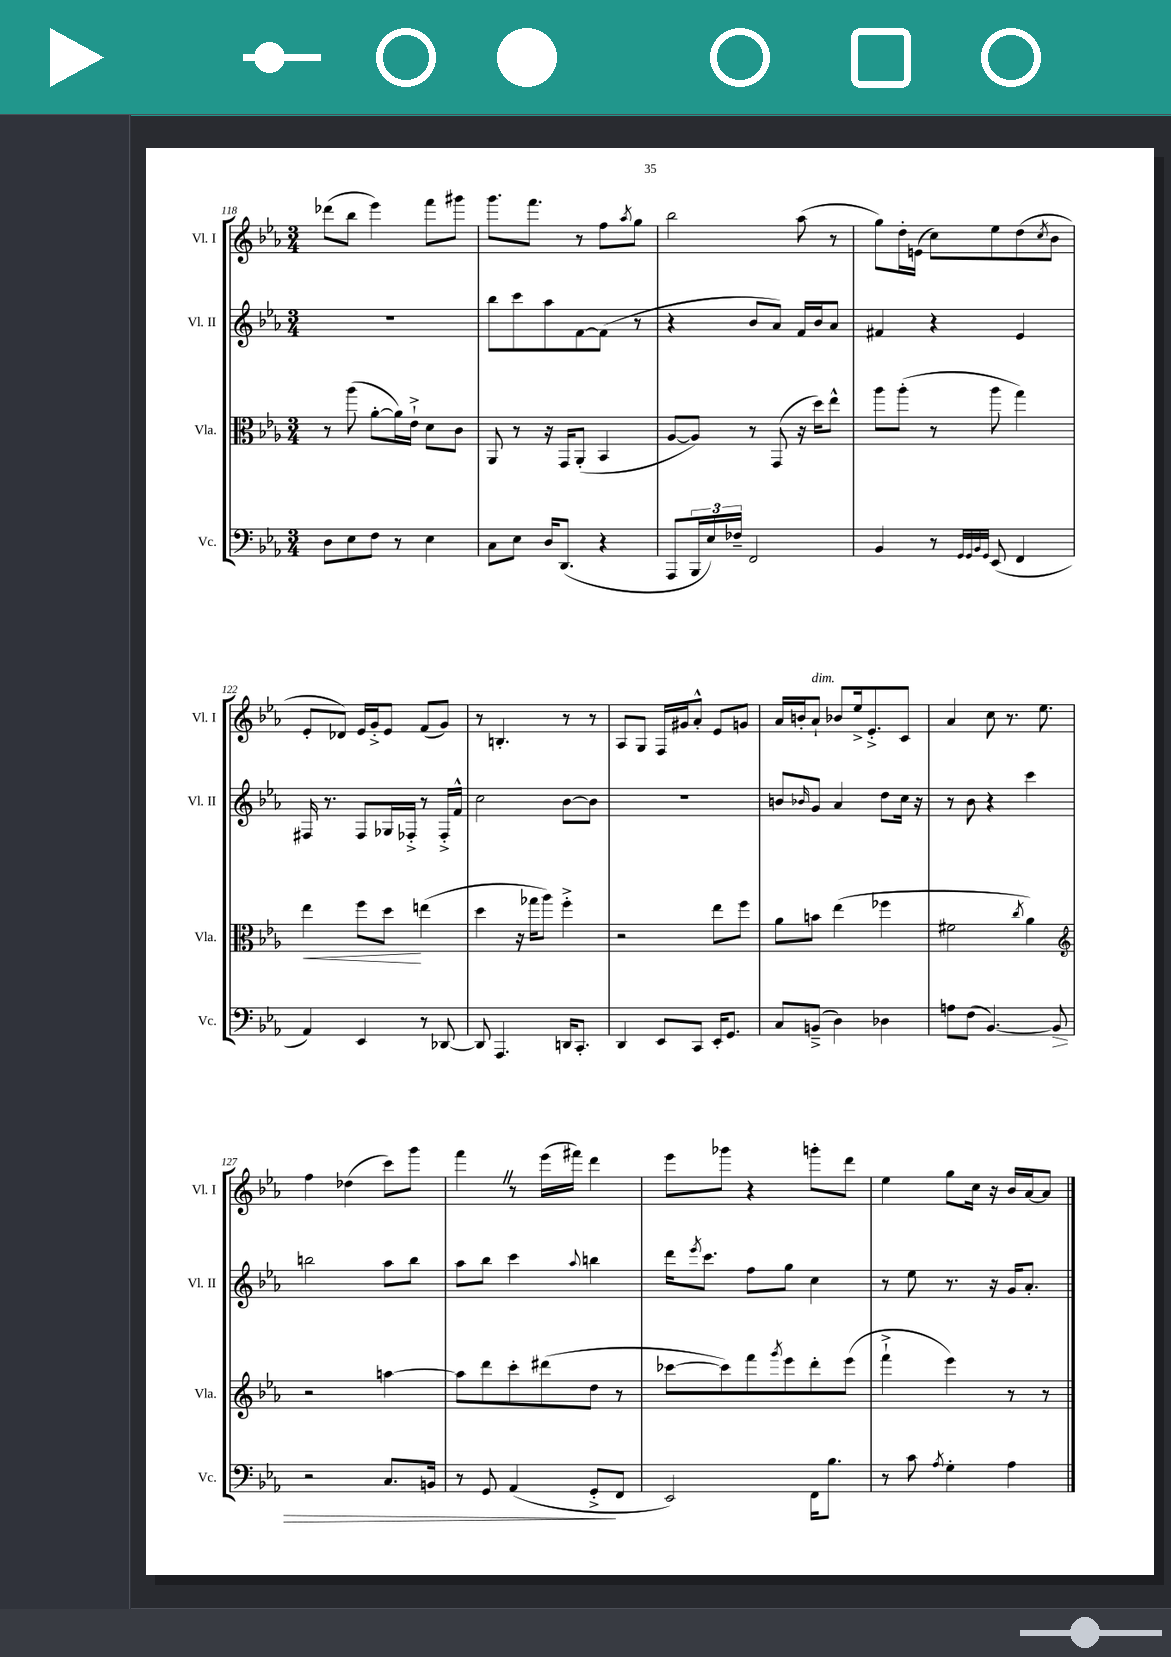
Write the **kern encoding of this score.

**kern	**kern	**kern	**kern
*staff4	*staff3	*staff2	*staff1
*clefF4	*clefC3	*clefG2	*clefG2
*k[b-e-a-]	*k[b-e-a-]	*k[b-e-a-]	*k[b-e-a-]
*M3/4	*M3/4	*M3/4	*M3/4
8D	8r	2.r	(8ddd-
8E-	(8aa-	.	8bb-
8F	[8a-'	.	4eee-)
8r	16a-])	.	.
.	16e-`^	.	.
4E-	8d	.	8fff
.	8c	.	8ggg#
=	=	=	=
8C	8AA-	8bb-	8.ggg
8E-	8r	8ccc	.
.	.	.	8.fff
16D	16r	8aa-	.
(8.DD	16GG	.	.
.	(8AA-'	[8f	8r
4r	4BB-	(8f]	8ff
.	.	.	8qaa-
.	.	8r	8gg
=	=	=	=
8AAA-	[8A-	4r	2bb-
24BBB-	8A-])	.	.
24E-)	.	.	.
24F-~	.	.	.
2FF	8r	8b-	.
.	(8GG	8a-)	.
.	16r	16f	(8aa-
.	16dd)	16b-	.
.	8ee-^^	8a-	8r
=	=	=	=
4BB-	8aa-	4f#	8gg)
.	(8aa-'	.	16dd'
.	.	.	(16e
8r	8r	4r	8cc)
32qqGG	.	.	.
32qqGG	.	.	.
32qqBB-	.	.	.
32qqGG	.	.	.
(8EE-	8aa-	.	8ee-
4FF	4gg)	4e-	(8dd
.	.	.	8qcc
.	.	.	8b-
=	=	=	=
4AA-)	4ee-	16F#	8e-'
.	.	8.r	.
.	.	.	8d-)
4EE-	8ff	8F#	16e-
.	.	.	16g'^
.	8dd	16G-	8e-
.	.	16F-'^	.
8r	(4ee	8r	(8f
[8DD-	.	16F-'^	8g)
.	.	16f^^	.
=	=	=	=
8DD-]	4dd	2cc	8r
4.AAA-	.	.	4.B'
.	16r	.	.
.	16gg-	.	.
.	8aa-)	.	.
16DD	4ff'^	[8b-	8r
8.CC'	.	.	.
.	.	8b-]	8r
=	=	=	=
4DD	2r	2.r	8A-
.	.	.	8G
8EE-	.	.	16F
.	.	.	16g#
8CC	.	.	8a-'^^
16EE-'	8ee-	.	8e-
8.GG	.	.	.
.	8ff	.	8g
=	=	=	=
8C	8a-	8b	16a-
.	.	.	16b'
.	.	16qqb-	.
(8BB~^	8b	8g	8a-`
4D)	(4ee-	4a-	8b-
.	.	.	16ee-^
.	.	.	8.e-'^
4D-	4ff-	8dd	.
.	.	16cc	8c
.	.	16r	.
=	=	=	=
8A	2f#	8r	4a-
(8F	.	8b-	.
[4.BB-)	.	4r	8cc
.	.	.	8.r
.	8qcc	.	.
.	4a-)	4ccc	.
.	.	.	8.ee-
8BB-]	.	.	.
=	=	=	=
*	*clefG2	*	*
2r	2r	2bb	4ff
.	.	.	(4dd-
8.C	[4aa	8aa-	8ccc)
.	.	8bb	8ggg
16BB	.	.	.
=	=	=	=
8r	8aa]	8aa-	4fff
8GG	8ddd	8bb-	.
(4AA-	8ccc'	4ccc	8r
.	(8ddd#	.	(16eee-
.	.	.	16fff#)
.	.	8qqaa-	.
8GG'^	8dd	4bb	4ddd
8FF	8r	.	.
=	=	=	=
2EE-)	[8ccc-	16ddd	8eee-
.	.	8qeee-	.
.	.	8.ccc	.
.	8ccc-])	.	8ggg-
.	8fff	8ff	4r
.	8qggg	.	.
.	8eee-	8gg	.
16FF	8ddd'	4cc	8ggg'
8.B-	.	.	.
.	(8eee-	.	8ddd
=	=	=	=
8r	4fff`^	8r	4ee-
8c	.	8ee-	.
8qA-	.	.	.
4G'	4eee-)	8.r	8gg
.	.	.	16cc
.	.	16r	16r
4A-	8r	16g	16b-
.	.	8.a-'	[16a-
.	8r	.	8a-]
==	==	==	==
*-	*-	*-	*-
